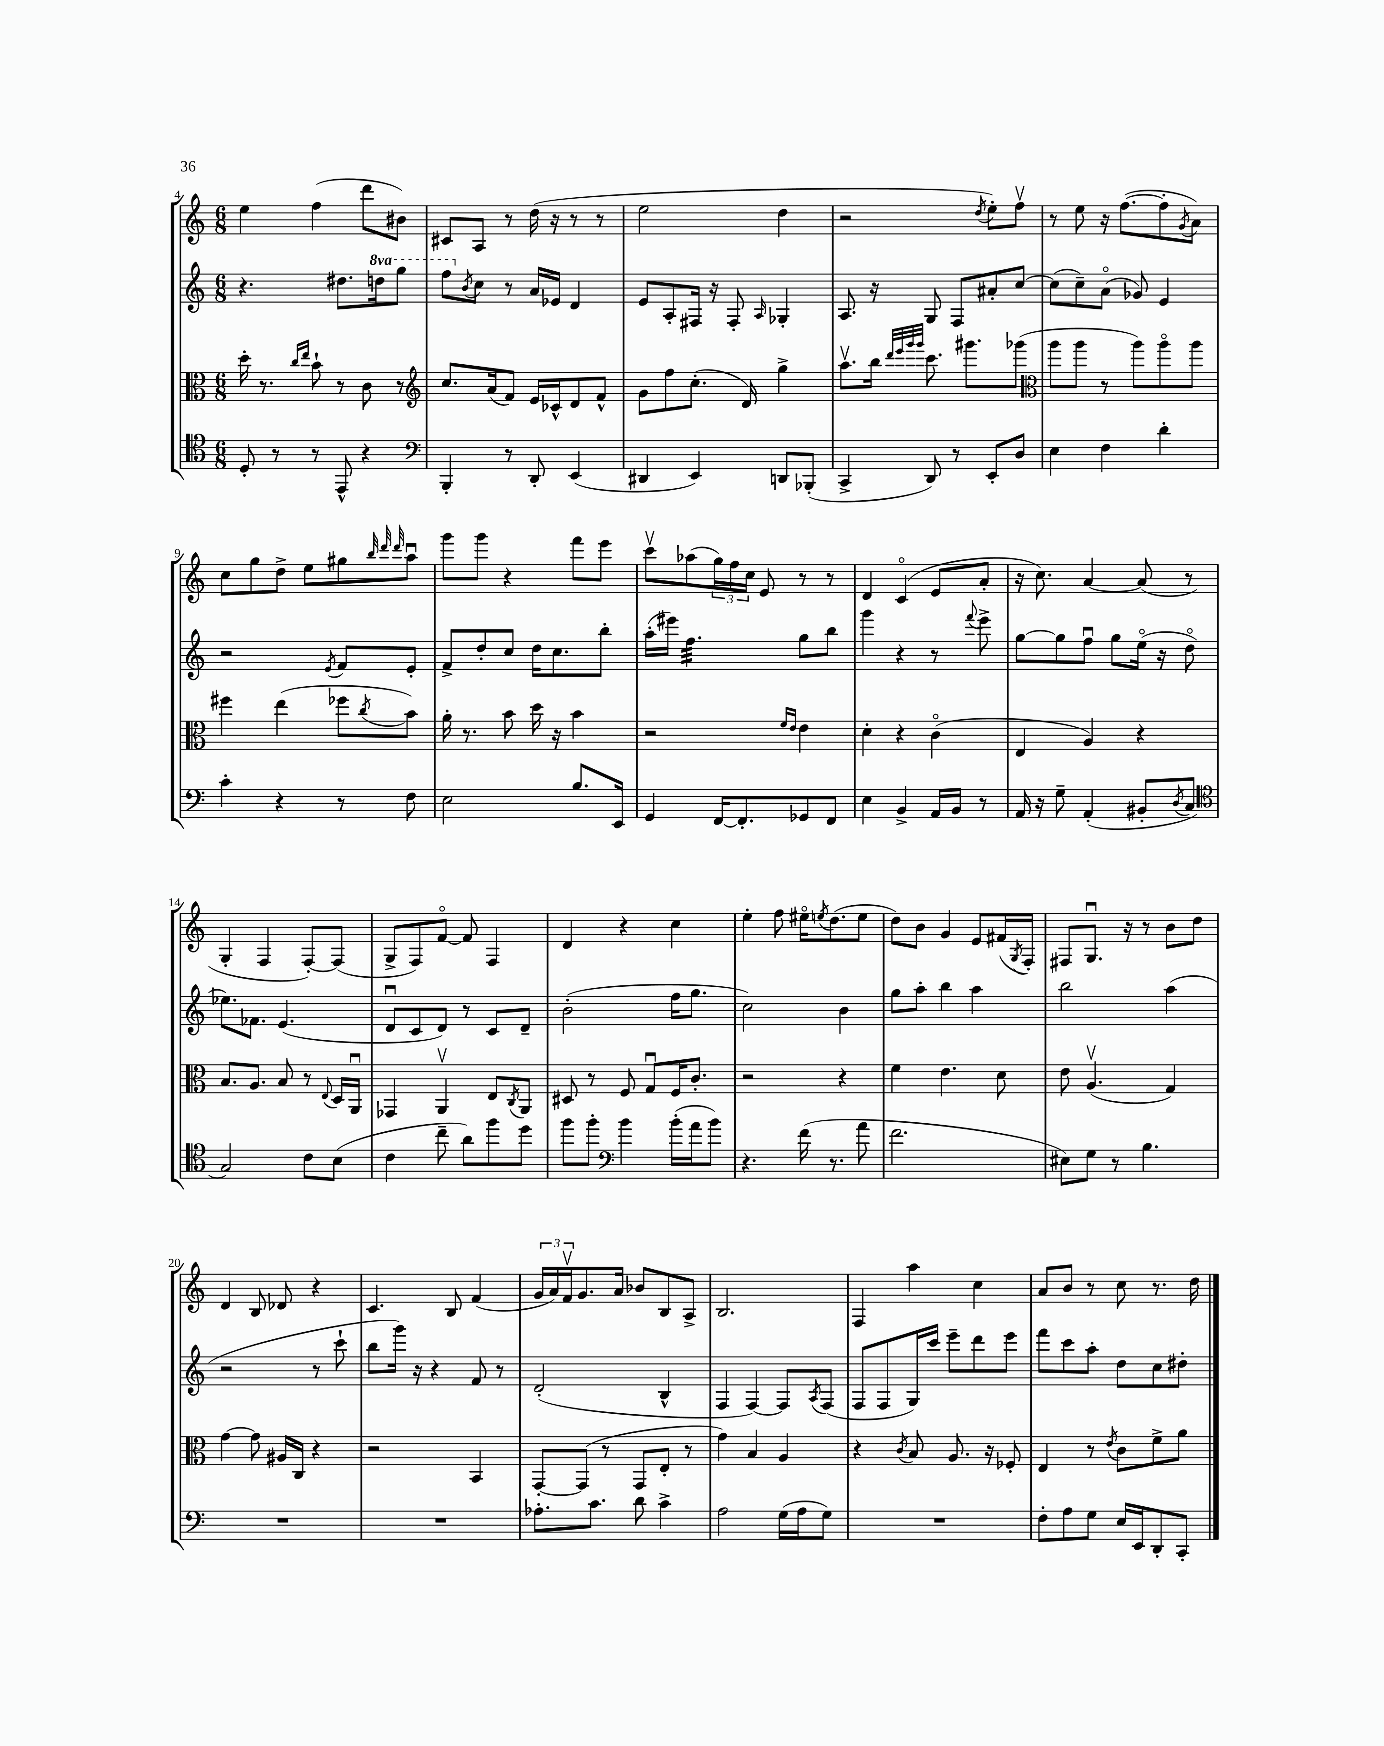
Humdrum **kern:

**kern	**kern	**kern	**kern
*staff4	*staff3	*staff2	*staff1
*clefC4	*clefC3	*clefG2	*clefG2
*k[]	*k[]	*k[]	*k[]
*M6/8	*M6/8	*M6/8	*M6/8
8D'	16dd'	4.r	4ee
.	8.r	.	.
8r	.	.	.
.	16qqcc	.	.
.	16qqee	.	.
8r	8b`	.	(4ff
8EE^^	8r	8.dd#	.
4r	8c	.	8ddd
.	.	16ddd	.
.	8r	8ggg	8b#)
=	=	=	=
*clefF4	*clefG2	*	*
4BBB'	8.cc	8fff	8c#
.	.	8qb	.
.	.	8cc	8A
.	(16a	.	.
8r	8f)	8r	8r
8DD'	16e	16a	(16dd
.	16c-^^	16e-	16r
(4EE	8d	4d	8r
.	8f^^	.	8r
=	=	=	=
4DD#	8g	8e	2ee
.	8ff	8A'	.
4EE)	(8.cc'	16F#	.
.	.	16r	.
.	.	8F#'	.
.	16d)	.	.
.	.	16qqA	.
8DD	4gg^	4G-'	4dd
(8BBB-'	.	.	.
=	=	=	=
4CC^	8.aav	8.A	2r
.	16bb	16r	.
.	32qqddd	.	.
.	32qqeee	.	.
.	32qqggg	.	.
.	32qqggg	.	.
8DD)	8.ccc	8G	.
8r	.	8F	.
.	8.ggg#	.	.
.	.	.	8qdd
8EE'	.	8a#'	8ee')
8D	(8ggg-	[8cc	8ffv
=	=	=	=
*	*clefC3	*	*
4E	8aa	(8cc]	8r
.	8aa	8cc~)	8ee
4F	8r	(8ao	16r
.	.	.	([8.ff
.	8aa)	8g-)	.
4d'	8aao	4e	8ff']
.	.	.	8qg
.	8aa	.	8a)
=	=	=	=
4c'	4ff#	2r	8cc
.	.	.	8gg
4r	(4ee	.	8dd^
.	.	.	8ee
.	.	8qe	.
8r	8ff-	8f	8gg#
.	.	.	32qqbb
.	.	.	32qqddd
.	8qcc	.	32qqddd
8F	8b)	8e'	8aau
=	=	=	=
2E	16a'	8f^	8ggg
.	8.r	.	.
.	.	8dd'	8ggg
.	8b	8cc	4r
.	16dd	16dd	.
.	16r	8.cc	.
8.B	4b	.	8fff
.	.	8bb'	8eee
16EE	.	.	.
=	=	=	=
4GG	2r	(16aa'	8cccv
.	.	16eee#)	.
.	.	4.ff	(8aa-
[16FF	.	.	24gg)
.	.	.	24ff
8.FF']	.	.	.
.	.	.	24cc
.	.	.	8e
.	16qqf	.	.
.	16qqe	.	.
8GG-	4e	8gg	8r
8FF	.	8bb	8r
=	=	=	=
4E	4d'	4ggg	4d
4BB^	4r	4r	(4co
16AA	(4co	8r	8e
16BB	.	.	.
.	.	8qqfff	.
8r	.	8eee^	8a'
=	=	=	=
16AA	4E	[8gg	16r
16r	.	.	8.cc)
8G~	.	8gg]	.
(4AA'	4A)	8ffu	[4a
.	.	8gg	.
8BB#'	4r	(16eeo	(8a]
.	.	16r	.
8qD	.	.	.
8C	.	8ddo	8r
=	=	=	=
*clefC4	*	*	*
2G)	8.B	8.ee-)	4G'
.	8.A	8.f-	.
.	.	.	4F
.	8B	(4.e	.
8c	8r	.	[8F')
.	8qqE	.	.
(8B	16D	.	(8F]
.	16AAu	.	.
=	=	=	=
4c	4GG-	8du	8G^
.	.	8c	8F)
8cc~	4AAv	8d)	[8fo
8a)	.	8r	8f]
8ff	8E	8c	4F
.	8qC	.	.
8dd	8AA	8d~	.
=	=	=	=
8ff	8D#	(2b'	4d
8ff'	8r	.	.
*clefF4	*	*	*
4b	8F	.	4r
.	8Gu	.	.
(16b'	16F	16ff	4cc
16a	8.c'	8.gg	.
8b)	.	.	.
=	=	=	=
4.r	2r	2cc)	4ee'
.	.	.	8ff
(16f	.	.	16ee#o
.	.	.	8qee
8.r	.	.	(8.dd
.	4r	4b	.
8a	.	.	8ee
=	=	=	=
2.f	4f	8gg	8dd)
.	.	8aa'	8b
.	4.e	4bb	4g
.	.	4aa	8e
.	8d	.	(16f#
.	.	.	8qG
.	.	.	16F')
=	=	=	=
8E#)	8e	2bb	8F#
8G	(4.Av	.	8.Gu
8r	.	.	.
.	.	.	16r
4.B	.	.	8r
.	4G)	(4aa	8b
.	.	.	8dd
=	=	=	=
2.r	[4g	2r	4d
.	8g]	.	8B
.	16A#	.	8d-
.	16C	.	.
.	4r	8r	4r
.	.	8ccc`	.
=	=	=	=
2.r	2r	8bb	4.c
.	.	16ggg)	.
.	.	16r	.
.	.	4r	.
.	.	.	8B
.	4BB	8f	(4f
.	.	8r	.
=	=	=	=
8.A-'	[8GG'	(2d'	24g
.	.	.	24a)
.	.	.	24fv
.	(8GG]	.	8.g
8.c	.	.	.
.	8r	.	.
.	.	.	16a
8d	8GG	.	8b-
4c^	8E'	4B^^	8B
.	8r	.	8A^
=	=	=	=
2A	4g)	4F	2.B
.	4B	[4F)	.
(16G	4A	8F]	.
16A	.	.	.
.	.	8qA	.
8G)	.	(8F	.
=	=	=	=
2.r	4r	8F	4F
.	.	8F	.
.	8qc	.	.
.	8B	16G)	4aa
.	.	16ccc	.
.	8.A	8eee~	.
.	.	8ddd	4cc
.	16r	.	.
.	8F-'	8eee	.
=	=	=	=
8F'	4E	8fff	8a
8A	.	8ccc	8b
8G	8r	8aa'	8r
.	8qe	.	.
16E	8c	8dd	8cc
16EE	.	.	.
8DD'	8f^	8cc	8.r
8CC'	8a	8dd#'	.
.	.	.	16dd
==	==	==	==
*-	*-	*-	*-
